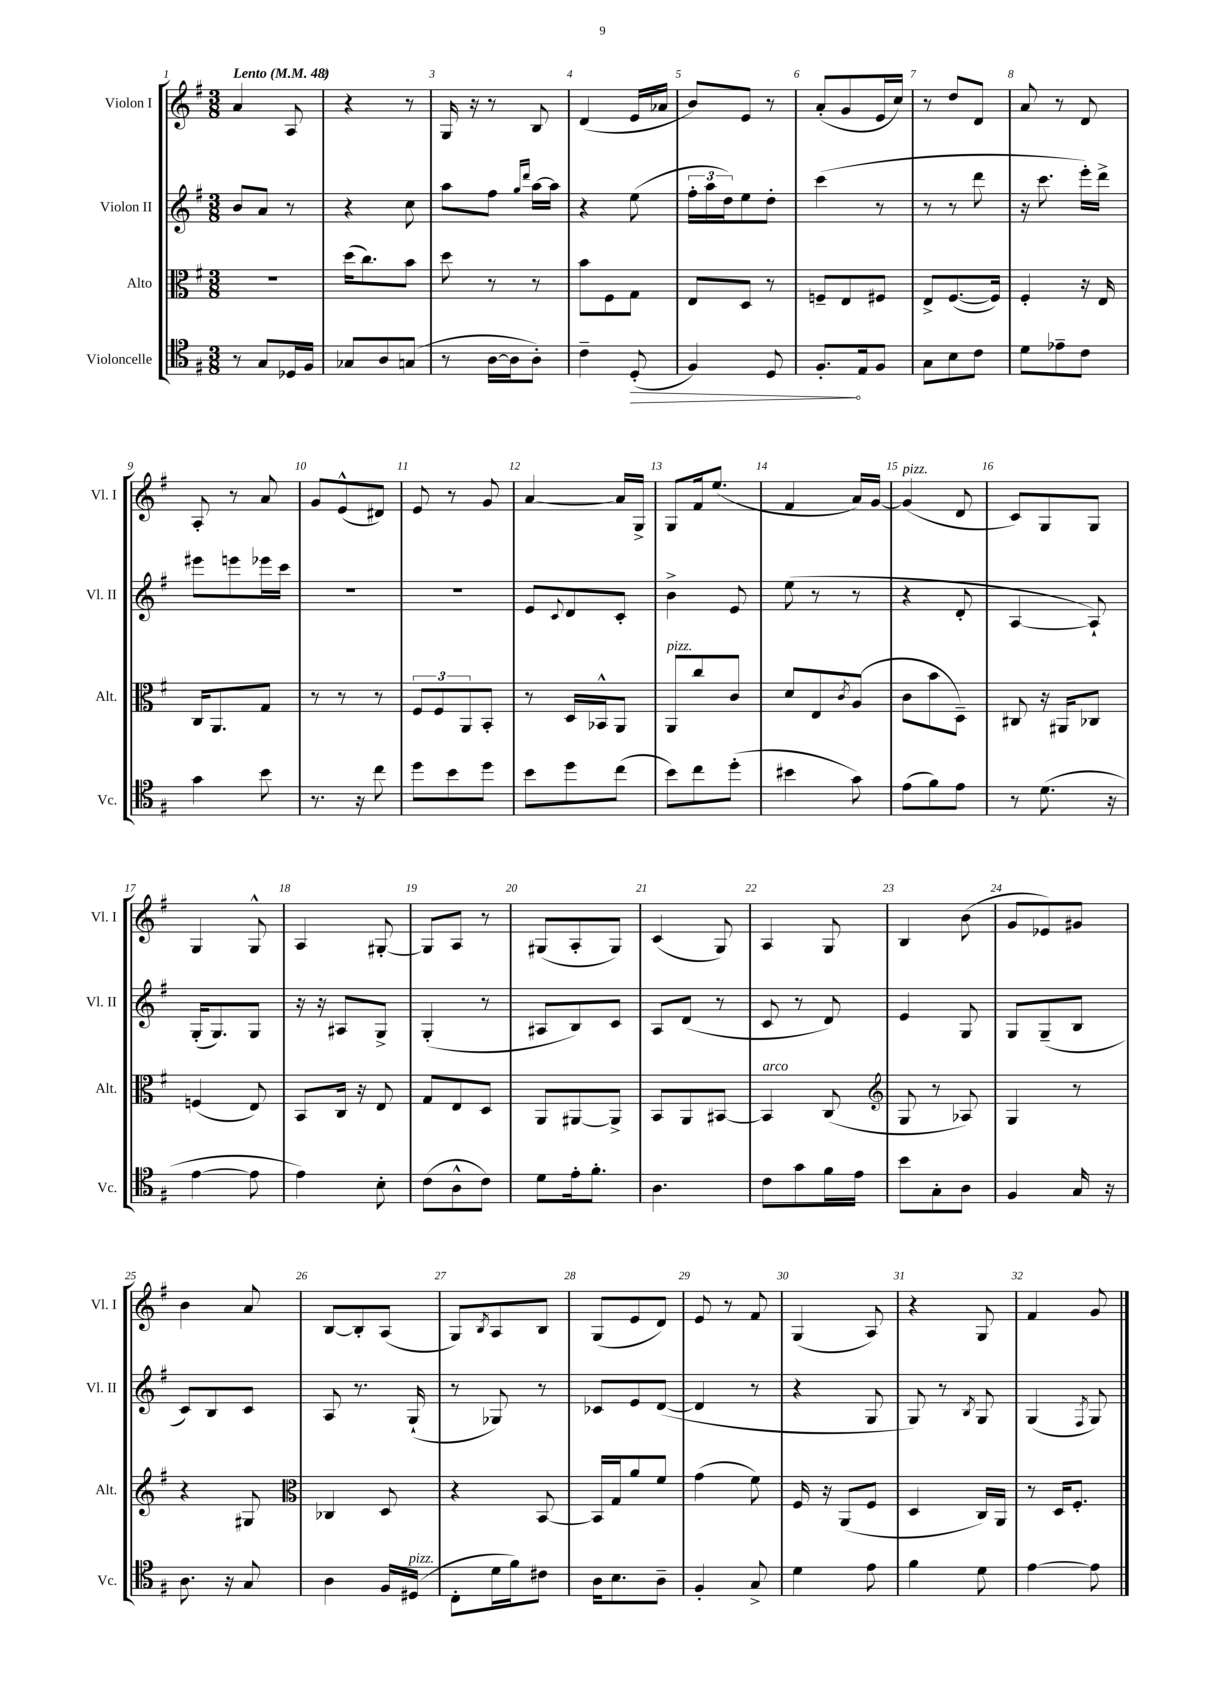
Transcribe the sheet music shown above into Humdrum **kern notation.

**kern	**dynam	**kern	**kern	**kern
*part4	*part4	*part3	*part2	*part1
*staff4	*staff4	*staff3	*staff2	*staff1
*I"Violoncelle	*	*I"Alto	*I"Violon II	*I"Violon I
*I'Vc.	*	*I'Alt.	*I'Vl. II	*I'Vl. I
*clefC4	*	*clefC3	*clefG2	*clefG2
*k[f#]	*	*k[f#]	*k[f#]	*k[f#]
*M3/8	*	*M3/8	*M3/8	*M3/8
*MM48	*	*MM48	*MM48	*MM48
=1	=1	=1	=1	=1
!	!	!	!	!LO:TX:a:B:t=Lento
8r	.	4.r	8b/L	4a/
8G/L	.	.	8a/J	.
16D-X/L	.	.	8r	8A/
16F#/JJ	.	.	.	.
=2	=2	=2	=2	=2
8G-X/L	.	(16dd\KL	4r	4r
.	.	8.cc\)	.	.
8A/	.	.	.	.
(8Gn/J	.	8b\J	8cc\	8r
=3	=3	=3	=3	=3
8r	.	8dd\	8aa\L	16G/
.	.	.	.	16r
[16A\LL	.	8r	8ff#\J	8r
16A\J]	.	.	.	.
.	.	.	16qqgg/LL	.
.	.	.	16qqddd/JJ	.
8A'\J)	.	8r	[16aa\LL	8B/
.	.	.	16aa\JJ]	.
=4	=4	=4	=4	=4
4c~\	.	8b\L	4r	(4d/
.	.	8F#\	.	.
!	!LO:HP:b	!	!	!
(8D'/	>	8G\J	(8ee\	16e/LL
.	.	.	.	16a-X/JJ
=5	=5	=5	=5	=5
4F#/)	.	8E/L	24ff#'\LL	8b/L)
.	.	.	24aa\	.
.	.	.	24dd\J)	.
.	.	8D/J	8ee\	8e/J
8D/	.	8r	8dd'\J	8r
=6	=6	=6	=6	=6
8.F#'/L	.	8Fn~/L	(4ccc\	(8a'/L
.	.	8E/	.	8g/
16E/k	]	.	.	.
8F#/J	.	8F#X/J	8r	16e/L
.	.	.	.	16cc/JJ)
=7	=7	=7	=7	=7
8G\L	.	8E^/L	8r	8r
8B\	.	([8.F#/	8r	8dd/L
8c\J	.	.	8ddd\	8d/J
.	.	16F#/Jk])	.	.
=8	=8	=8	=8	=8
8d\L	.	4F#'/	16r	8a/
.	.	.	8.ccc\	.
8e-X~\	.	.	.	8r
8c\J	.	16r	16eee'\LL)	8d/
.	.	16E/	16ddd^\JJ	.
!!LO:LB:g=z
=9	=9	=9	=9	=9
4g\	.	16C/KL	8eee#X\L	8A'/
.	.	8.AA/	.	.
.	.	.	8eeen\	8r
8b\	.	8G/J	16eee-X\L	8a/
.	.	.	16ccc\JJ	.
=10	=10	=10	=10	=10
8.r	.	8r	4.r	8g/L
.	.	8r	.	(8e^^/
16r	.	.	.	.
8cc\	.	8r	.	8d#X/J)
=11	=11	=11	=11	=11
8dd\L	.	12F#/L	4.r	8e/
.	.	12F#/	.	.
8b\	.	.	.	8r
.	.	12AA/	.	.
8dd\J	.	8BB'/J	.	8g/
=12	=12	=12	=12	=12
8b\L	.	8r	8e/L	[4a/
.	.	.	8qqc/	.
8dd\	.	16D/LL	8d/	.
.	.	16BB-X^^/J	.	.
(8cc\J	.	8AA/J	8c'/J	16a/LL]
.	.	.	.	16G^/JJ
=13	=13	=13	=13	=13
!	!	!LO:TX:a:i:t=pizz.	!	!
8b\L)	.	8AA/L	4b^\	8G/L
8cc\	.	8cc/	.	16f#/k
.	.	.	.	(8.ee/J
(8dd'\J	.	8c/J	8e/	.
=14	=14	=14	=14	=14
4b#X\	.	8d/L	(8ee\	4f#/
.	.	8E/	8r	.
.	.	8qc/	.	.
8g\)	.	(8A/J	8r	16a/LL)
.	.	.	.	[16g/JJ
=15	=15	=15	=15	=15
!	!	!	!	!LO:TX:a:i:t=pizz.
(8e\L	.	8c\L	4r	(4g/]
8f#\)	.	8b\	.	.
8e\J	.	8D~\J)	8d'/	8d/
=16	=16	=16	=16	=16
8r	.	8C#X/	[4A/	8c/L)
(8.d\	.	16r	.	8G/
.	.	16AA#X/KL	.	.
.	.	8C-X/J	8A`/])	8G/J
16r	.	.	.	.
!!LO:LB:g=z
=17	=17	=17	=17	=17
[4e\	.	(4Fn/	(16G'/KL	4G/
.	.	.	8.G/)	.
8e\]	.	8E/)	8G/J	8G^^/
=18	=18	=18	=18	=18
4e\)	.	8BB/L	16r	4A/
.	.	.	16r	.
.	.	16C/Jk	8A#X/L	.
.	.	16r	.	.
8B'\	.	8E/	8G^/J	[8G#X'/
=19	=19	=19	=19	=19
(8c\L	.	8G/L	(4G'/	8G#/L]
8A^^\	.	8E/	.	8A/J
8c\J)	.	8D/J	8r	8r
=20	=20	=20	=20	=20
8d\L	.	8AA/L	8A#X/L	(8G#X/L
16e'\k	.	[8AA#X/	8B/)	8A'/
8.f#'\J	.	.	.	.
.	.	8AA#^/J]	8c/J	8G#/J)
=21	=21	=21	=21	=21
4.A\	.	8BB/L	8A/L	(4c/
.	.	8AA/	(8d/J	.
.	.	[8BB#X/J	8r	8G/)
=22	=22	=22	=22	=22
!	!	!LO:TX:a:i:t=arco	!	!
8c\L	.	4BB#/]	8c/	4A/
8g\	.	.	8r	.
16f#\L	.	(8C/	8d/)	8G/
16e\JJ	.	.	.	.
=23	=23	=23	=23	=23
*	*	*clefG2	*	*
8b\L	.	8G/	4e/	4B/
8G'\	.	8r	.	.
8A\J	.	8A-X/)	8G/	(8b\
=24	=24	=24	=24	=24
4F#/	.	4G/	8G/L	8g/L
.	.	.	(8G~/	8e-X/)
16G/	.	8r	8B/J	8g#X/J
16r	.	.	.	.
!!LO:LB:g=z
=25	=25	=25	=25	=25
8.A\	.	4r	8c/L)	4b\
.	.	.	8B/	.
16r	.	.	.	.
8G/	.	8G#X/	8c/J	8a/
=26	=26	=26	=26	=26
*	*	*clefC3	*	*
4A\	.	4C-X/	8A/	[8B/L
.	.	.	8.r	8B'/]
16F#/LL	.	8D/	.	(8A/J
!LO:TX:a:i:t=pizz.	!	!	!	!
(16D#X/JJ	.	.	(16G`/	.
=27	=27	=27	=27	=27
8C'\L	.	4r	8r	8G/L)
.	.	.	.	8qB/
16d\L	.	.	8G-X/)	8A/
16f#\J)	.	.	.	.
8c#X\J	.	[8BB/	8r	8B/J
=28	=28	=28	=28	=28
16A\KL	.	16BB/LL]	8c-X/L	(8G/L
8.B\	.	16G/J	.	.
.	.	8a/	8e/	8e/
8A~\J	.	8f#/J	([8d/J	8d/J)
=29	=29	=29	=29	=29
4F#'/	.	(4g\	4d/]	8e/
.	.	.	.	8r
8G^/	.	8f#\)	8r	8f#/
=30	=30	=30	=30	=30
4d\	.	16F#/	4r	(4G/
.	.	16r	.	.
.	.	(8AA/L	.	.
8e\	.	8F#/J	8G/	8A/)
=31	=31	=31	=31	=31
4f#\	.	4D/	8G/)	4r
.	.	.	8r	.
.	.	.	8qB/	.
8d\	.	16C/LL)	8G/	8G/
.	.	16AA/JJ	.	.
=32	=32	=32	=32	=32
[4e\	.	8r	(4G/	4f#/
.	.	16D/KL	.	.
.	.	8.F#'/J	.	.
.	.	.	8qF#/	.
8e\]	.	.	8G/)	8g/
==	==	==	==	==
*-	*-	*-	*-	*-
